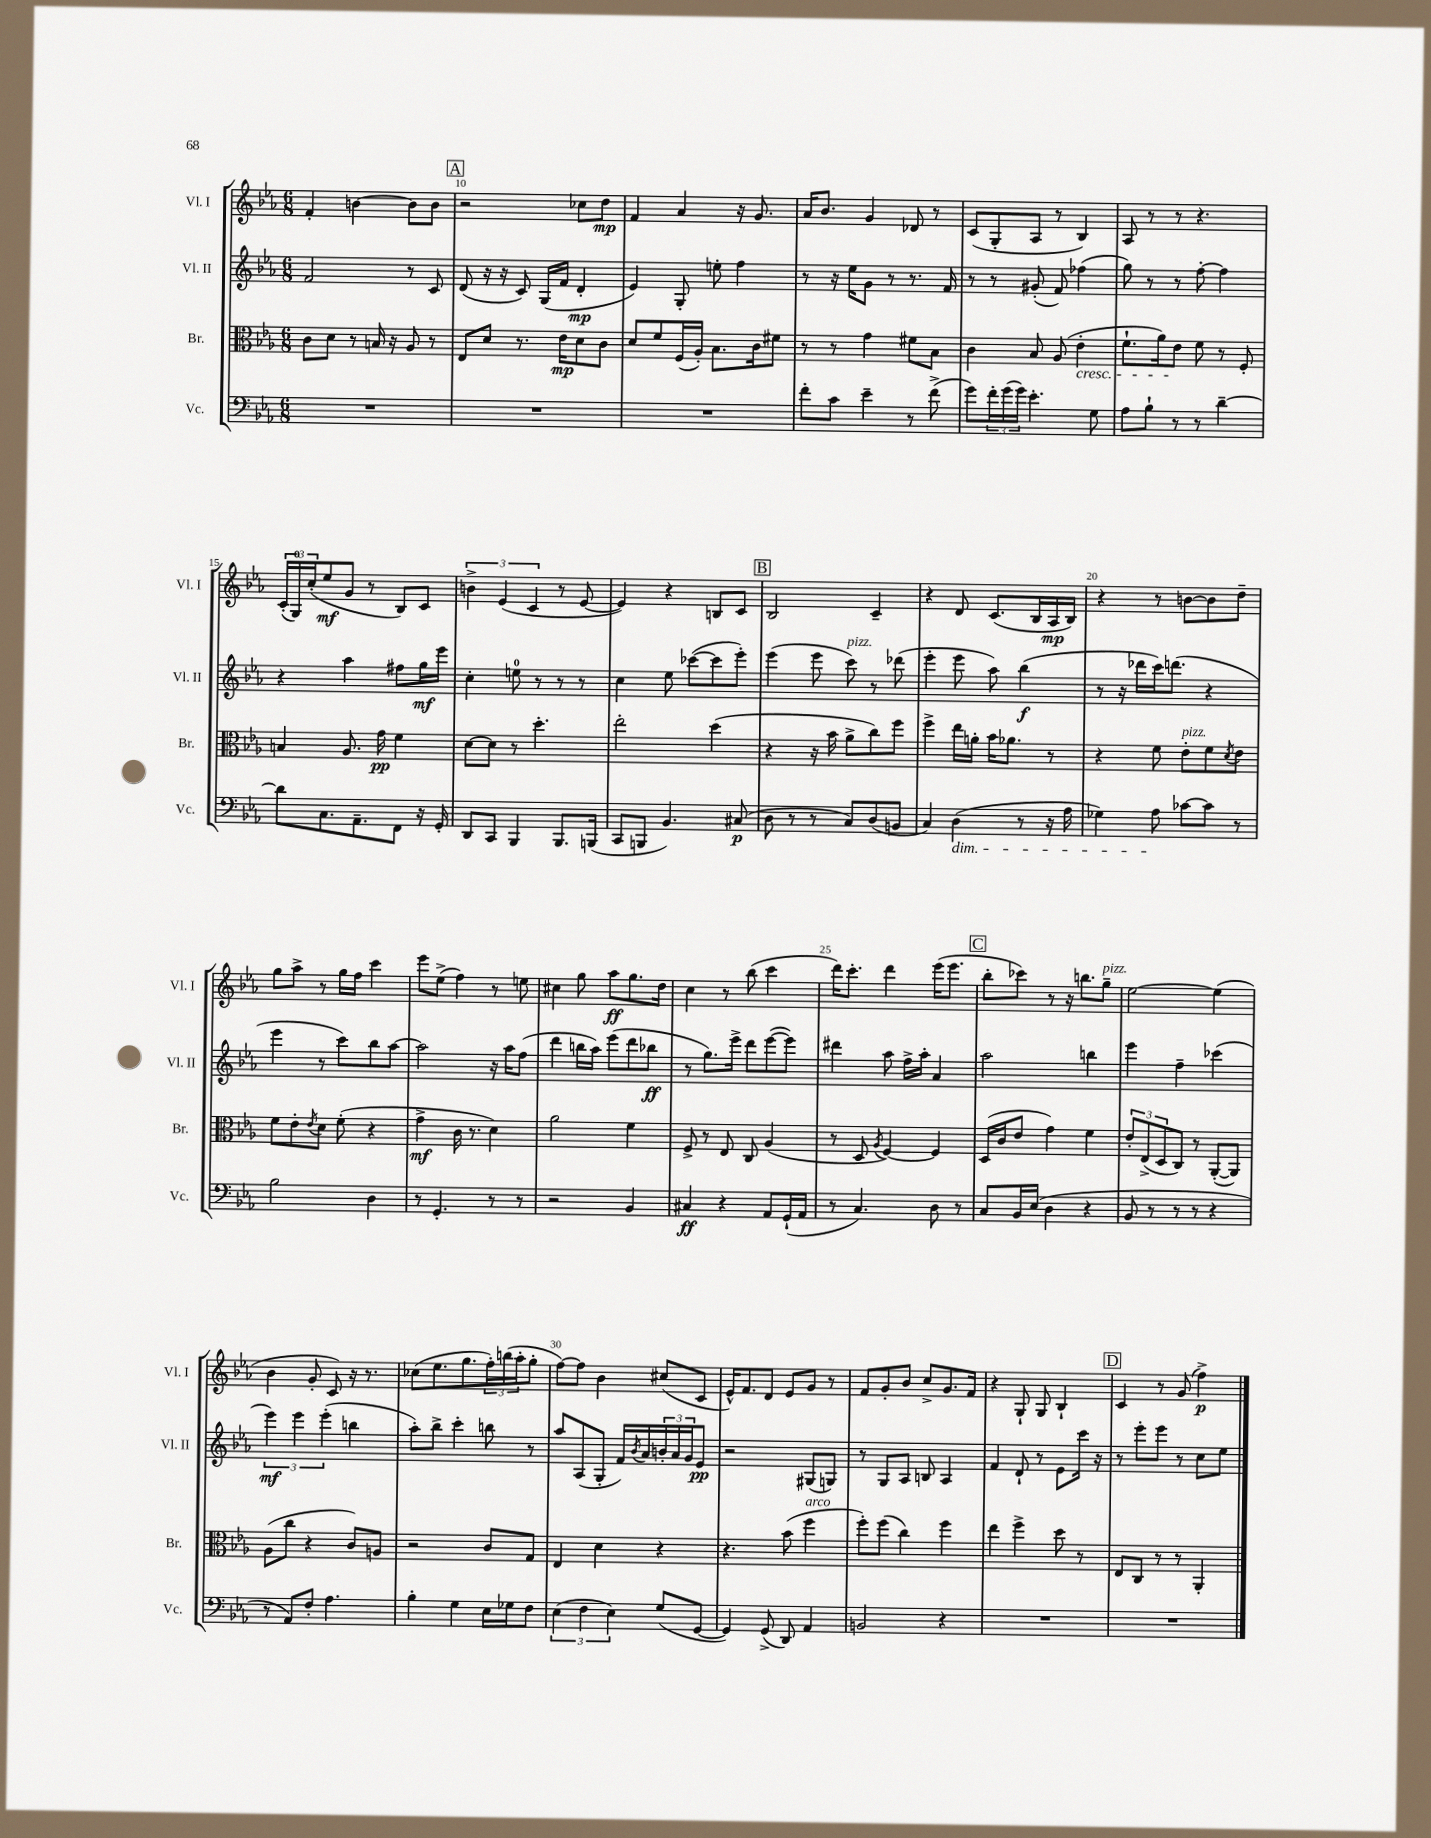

**kern	**dynam	**kern	**dynam	**kern	**dynam	**kern	**dynam
*part4	*part4	*part3	*part3	*part2	*part2	*part1	*part1
*staff4	*staff4	*staff3	*staff3	*staff2	*staff2	*staff1	*staff1
*I"Vc.	*	*I"Br.	*	*I"Vl. II	*	*I"Vl. I	*
*I'Vc.	*	*I'Br.	*	*I'Vl. II	*	*I'Vl. I	*
*clefF4	*	*clefC3	*	*clefG2	*	*clefG2	*
*k[b-e-a-]	*	*k[b-e-a-]	*	*k[b-e-a-]	*	*k[b-e-a-]	*
*M6/8	*	*M6/8	*	*M6/8	*	*M6/8	*
=9	=9	=9	=9	=9	=9	=9	=9
2.r	.	8c\L	.	2f/	.	4f'/	.
.	.	8d\J	.	.	.	.	.
.	.	8r	.	.	.	[4bn\	.
.	.	16Bn/	.	.	.	.	.
.	.	16r	.	.	.	.	.
.	.	8A-/	.	8r	.	8b\L]	.
.	.	8r	.	8c/	.	8b\J	.
!!LO:REH:place=s1:t=A
=10	=10	=10	=10	=10	=10	=10	=10
2.r	.	8E-/L	.	(8d/	.	2r	.
.	.	8d/J	.	16r	.	.	.
.	.	.	.	16r	.	.	.
.	.	8.r	.	8c/)	.	.	.
.	.	.	.	(16G/LL	.	.	.
.	.	16e-\KL	mp	16f/JJ	.	.	.
.	.	8d\	.	4d'/	mp	8cc-X\L	.
.	.	8c\J	.	.	.	8dd\J	mp
=11	=11	=11	=11	=11	=11	=11	=11
2.r	.	8d/L	.	4e-/)	.	4f/	.
.	.	8f/	.	.	.	.	.
.	.	(16F/L	.	8G'/	.	4a-/	.
.	.	16A-'/JJ)	.	.	.	.	.
.	.	8.B-\L	.	8een'\	.	.	.
.	.	.	.	4ff\	.	16r	.
.	.	16c\k	.	.	.	8.g/	.
.	.	8f#X\J	.	.	.	.	.
=12	=12	=12	=12	=12	=12	=12	=12
8f'\L	.	8r	.	8r	.	16a-/KL	.
.	.	.	.	.	.	8.b-/J	.
8c\J	.	8r	.	16r	.	.	.
.	.	.	.	16ee-\KL	.	.	.
4e-~\	.	4g\	.	8g\J	.	4g/	.
.	.	.	.	8r	.	.	.
8r	.	8f#X\L	.	8.r	.	8d-X/	.
(8f^\	.	8B-\J	.	.	.	8r	.
.	.	.	.	16f/	.	.	.
=13	=13	=13	=13	=13	=13	=13	=13
8g\L)	.	4c\	.	8r	.	(8c/L	.
24f'\L	.	.	.	8r	.	8G'/	.
(24g\	.	.	.	.	.	.	.
24g\JJ)	.	.	.	.	.	.	.
4.e-'\	.	8B-/	.	(8g#X'/	.	8A-/J	.
.	.	(8A-/	.	8f/)	.	8r	.
!	!	!LO:TX:b:i:t=cresc.	!	!	!	!	!
.	.	4e-'\	.	(4ff-X\	.	4B-/)	.
8G\	.	.	.	.	.	.	.
=14	=14	=14	=14	=14	=14	=14	=14
8A-\L	.	8.f`\L	.	8gg\)	.	8A-/	.
8B-`\J	.	.	.	8r	.	8r	.
.	.	16a-\k)	.	.	.	.	.
8r	.	8e-\J	.	8r	.	8r	.
8r	.	8f\	.	[8ff'\	.	4.r	.
[4d~\	.	8r	.	4ff\]	.	.	.
.	.	8F'/	.	.	.	.	.
!!LO:LB:g=z
=15	=15	=15	=15	=15	=15	=15	=15
8d\L]	.	4Bn/	.	4r	.	(24c'/LL	.
.	.	.	.	.	.	24G/)	.
.	.	.	.	.	.	(24cc'/J	.
8.C\	.	.	.	.	.	8ee-/	mf
.	.	8.A-/	.	4aa-\	.	8g/J	.
8.AA-~\	.	.	.	.	.	.	.
.	.	.	.	.	.	8r	.
.	.	16g\	pp	.	.	.	.
8FF\J	.	4f\	.	8ff#X\L	.	8B-/L)	.
16r	.	.	.	16gg\L	mf	8c/J	.
16GG'/	.	.	.	16eee-\JJ	.	.	.
=16	=16	=16	=16	=16	=16	=16	=16
8DD/L	.	[8d\L	.	4cc'\	.	6bn^\	.
8CC/J	.	8d\J]	.	.	.	.	.
.	.	.	.	.	.	(6e-/	.
4BBB-/	.	8r	.	8een\	.	.	.
.	.	.	.	.	.	6c/	.
.	.	4.dd'\	.	8r	.	.	.
8.BBB-/L	.	.	.	8r	.	8r	.
.	.	.	.	8r	.	[8e-/	.
(16BBBn/Jk	.	.	.	.	.	.	.
=17	=17	=17	=17	=17	=17	=17	=17
8CC/L	.	2ee-'\	.	4cc\	.	4e-/])	.
8BBBn/J	.	.	.	.	.	.	.
4.BB-/)	.	.	.	8ee-\	.	4r	.
.	.	.	.	([8ccc-X\L	.	.	.
.	.	(4dd\	.	8ccc-\]	.	8Bn/L	.
(8C#X/	p	.	.	8eee-'\J)	.	8c/J	.
!!LO:REH:place=s1:t=B
=18	=18	=18	=18	=18	=18	=18	=18
8D\	.	4r	.	(4eee-\	.	2B-/	.
8r	.	.	.	.	.	.	.
8r	.	16r	.	8eee-\	.	.	.
.	.	16b-\	.	.	.	.	.
!	!	!	!	!LO:TX:a:i:t=pizz.	!	!	!
8C/L)	.	8a-^\L	.	8ccc\)	.	.	.
(8D/	.	8cc\)	.	8r	.	4c~/	.
8BBn/J	.	8ff\J	.	(8ddd-X\	.	.	.
=19	=19	=19	=19	=19	=19	=19	=19
4C/)	.	4ff^\	.	4eee-'\	.	4r	.
!LO:TX:b:i:t=dim.	!	!	!	!	!	!	!
(4D\	.	16ee-\LL	.	8eee-\	.	8d/	.
.	.	16an'\JJ	.	.	.	.	.
.	.	16b-\KL	.	8aa-\)	.	(8.c/L	.
.	.	8.a-X\J	.	.	.	.	.
8r	.	.	.	(4bb-\	f	.	.
.	.	.	.	.	.	16B-/L	.
16r	.	8r	.	.	.	16A-/	mp
16A-\	.	.	.	.	.	16B-/JJ)	.
=20	=20	=20	=20	=20	=20	=20	=20
4G-X\)	.	4r	.	8r	.	4r	.
.	.	.	.	16r	.	.	.
.	.	.	.	16ddd-X\LL	.	.	.
8A-\	.	8f\	.	16ccc\J)	.	8r	.
.	.	.	.	(8.dddn\J	.	.	.
!	!	!LO:TX:a:i:t=pizz.	!	!	!	!	!
[8c-X\L	.	8e-'\L	.	.	.	[8bn\L	.
8c-\J]	.	8f\	.	4r	.	8b\]	.
.	.	8qd/	.	.	.	.	.
8r	.	8e-\J	.	.	.	8dd~\J	.
!!LO:LB:g=z
=21	=21	=21	=21	=21	=21	=21	=21
2B-\	.	8f\L	.	4eee-\	.	8gg\L	.
.	.	8e-'\	.	.	.	8aa-^\J	.
.	.	8qe-/	.	.	.	.	.
.	.	8d\J	.	8r	.	8r	.
.	.	(8f'\	.	8ccc\L)	.	16gg\LL	.
.	.	.	.	.	.	16ff\JJ	.
4D\	.	4r	.	8bb-\	.	4ccc\	.
.	.	.	.	[8aa-\J	.	.	.
=22	=22	=22	=22	=22	=22	=22	=22
8r	.	4g^\	mf	2aa-\]	.	8eee-\L	.
4.GG'/	.	.	.	.	.	(8ee-^\J	.
.	.	16c\	.	.	.	4ff\)	.
.	.	8.r	.	.	.	.	.
8r	.	4d\)	.	16r	.	8r	.
.	.	.	.	16aa-\KL	.	.	.
8r	.	.	.	(8ff\J	.	8een\	.
=23	=23	=23	=23	=23	=23	=23	=23
2r	.	2a-\	.	4ddd\	.	4cc#X\	.
.	.	.	.	16bbn\LL	.	8gg\	.
.	.	.	.	16aa-\JJ)	.	.	.
.	.	.	.	(8eee-\L	.	8aa-\L	ff
4BB-/	.	4f\	.	8ddd\	.	8.gg\	.
.	.	.	.	8bb-X\J	ff	.	.
.	.	.	.	.	.	16dd\Jk	.
=24	=24	=24	=24	=24	=24	=24	=24
4C#X/	ff	8F^/	.	8r	.	4cc\	.
.	.	8r	.	8.gg\L)	.	.	.
4r	.	8E-/	.	.	.	8r	.
.	.	.	.	16eee-^\Jk	.	.	.
.	.	8C/	.	8ddd\L	.	(8bb-\	.
8AA-/L	.	(4A-/	.	([8eee-\	.	4ccc\	.
(16GG`/L	.	.	.	8eee-\J])	.	.	.
16AA-/JJ	.	.	.	.	.	.	.
=25	=25	=25	=25	=25	=25	=25	=25
8r	.	8r	.	4ddd#X\	.	16ddd\KL)	.
.	.	.	.	.	.	8.ccc'\J	.
4.C/)	.	8D/	.	.	.	.	.
.	.	8qA-/	.	.	.	.	.
.	.	[4F/)	.	8aa-\	.	4ddd\	.
.	.	.	.	16ff^\LL	.	.	.
.	.	.	.	16aa-'\JJ	.	.	.
8D\	.	4F/]	.	4a-/	.	(16eee-\KL	.
.	.	.	.	.	.	8.eee-\J	.
8r	.	.	.	.	.	.	.
!!LO:REH:place=s1:t=C
=26	=26	=26	=26	=26	=26	=26	=26
8C/L	.	(16D/LL	.	2aa-\	.	8bb-'\L	.
.	.	16c/J	.	.	.	.	.
16BB-/L	.	8e-/J	.	.	.	8ccc-X\J)	.
(16E-/JJ	.	.	.	.	.	.	.
4D\	.	4g\)	.	.	.	8r	.
.	.	.	.	.	.	16r	.
.	.	.	.	.	.	8.bbn\L	.
4r	.	4f\	.	4bbn\	.	.	.
!	!	!	!	!	!	!LO:TX:a:i:t=pizz.	!
.	.	.	.	.	.	8gg~\J	.
=27	=27	=27	=27	=27	=27	=27	=27
8BB-/	.	12e-'/L	.	4eee-\	.	[2ee-\	.
.	.	(12E-^/	.	.	.	.	.
8r	.	.	.	.	.	.	.
.	.	12D/	.	.	.	.	.
8r	.	8C/J)	.	4ff~\	.	.	.
8r	.	8r	.	.	.	.	.
4r	.	([8AA-'/L	.	(4ccc-X\	.	(4ee-\]	.
.	.	8AA-/J])	.	.	.	.	.
!!LO:LB:g=z
=28	=28	=28	=28	=28	=28	=28	=28
8r	.	(8A-\L	.	6eee-\)	mf	4b-\	.
8AA-/L)	.	8cc\J	.	.	.	.	.
.	.	.	.	6eee-\	.	.	.
8F'/J	.	4r	.	.	.	8g'/	.
.	.	.	.	(6eee-'\	.	.	.
4.A-\	.	.	.	.	.	8c/)	.
.	.	8c/L)	.	4bbn\	.	16r	.
.	.	.	.	.	.	8.r	.
.	.	8An/J	.	.	.	.	.
=29	=29	=29	=29	=29	=29	=29	=29
4B-'\	.	2r	.	8aa-'\L)	.	(8cc-X\L	.
.	.	.	.	8bb-^\J	.	8.ee-\	.
4G\	.	.	.	4ccc'\	.	.	.
.	.	.	.	.	.	8.gg\	.
16E-\LL	.	8c/L	.	8bbn\	.	24ff'\L)	.
.	.	.	.	.	.	(24bbn\	.
16G-X\J	.	.	.	.	.	.	.
.	.	.	.	.	.	24aa-'\J	.
8F\J	.	8G/J	.	8r	.	8gg'\J	.
=30	=30	=30	=30	=30	=30	=30	=30
(6E-\	.	4E-/	.	8aa-/L	.	[8ff\L)	.
.	.	.	.	(8A-/	.	8ff\J]	.
6F\	.	.	.	.	.	.	.
.	.	4d\	.	8G'/J	.	4b-\	.
6E-\)	.	.	.	.	.	.	.
.	.	.	.	16f/LL)	.	.	.
.	.	.	.	8qb-/	.	.	.
.	.	.	.	16a-/	.	.	.
(8G/L	.	4r	.	24bn'/	.	(8cc#X/L	.
.	.	.	.	24a-/	.	.	.
.	.	.	.	24g/J	.	.	.
[8GG/J	.	.	.	8e-/J	pp	8c/J	.
=31	=31	=31	=31	=31	=31	=31	=31
4GG/])	.	4.r	.	2r	.	16e-^^/KL)	.
.	.	.	.	.	.	8.f/	.
(8GG^/	.	.	.	.	.	8d/J	.
8DD/)	.	(8b-\	.	.	.	8e-/L	.
!	!	!LO:TX:a:i:t=arco	!	!	!	!	!
4AA-/	.	4ff\	.	(8G#X/L	.	8g/J	.
.	.	.	.	8Gn/J)	.	8r	.
=32	=32	=32	=32	=32	=32	=32	=32
2BBn/	.	8ff'\L)	.	8r	.	8f/L	.
.	.	(8ff\J	.	8G/L	.	8g'/	.
.	.	4cc\)	.	8A-/J	.	8b-/J	.
.	.	.	.	8Bn/	.	8cc^/L	.
4r	.	4ff\	.	4A-/	.	8.g/	.
.	.	.	.	.	.	16f/Jk	.
=33	=33	=33	=33	=33	=33	=33	=33
2.r	.	4ee-\	.	4f/	.	4r	.
.	.	4ff^\	.	8d`/	.	8G`/	.
.	.	.	.	8r	.	8G/	.
.	.	8dd\	.	8e-\L	.	4B-`/	.
.	.	8r	.	16ccc\Jk	.	.	.
.	.	.	.	16r	.	.	.
!!LO:REH:place=s1:t=D
=34	=34	=34	=34	=34	=34	=34	=34
2.r	.	8E-/L	.	8r	.	4c/	.
.	.	8C/J	.	8eee-'\L	.	.	.
.	.	8r	.	8eee-\J	.	8r	.
.	.	8r	.	8r	.	(8g/	.
.	.	4AA-'/	.	8cc\L	.	4ff^\)	p
.	.	.	.	8ee-\J	.	.	.
==	==	==	==	==	==	==	==
*-	*-	*-	*-	*-	*-	*-	*-
